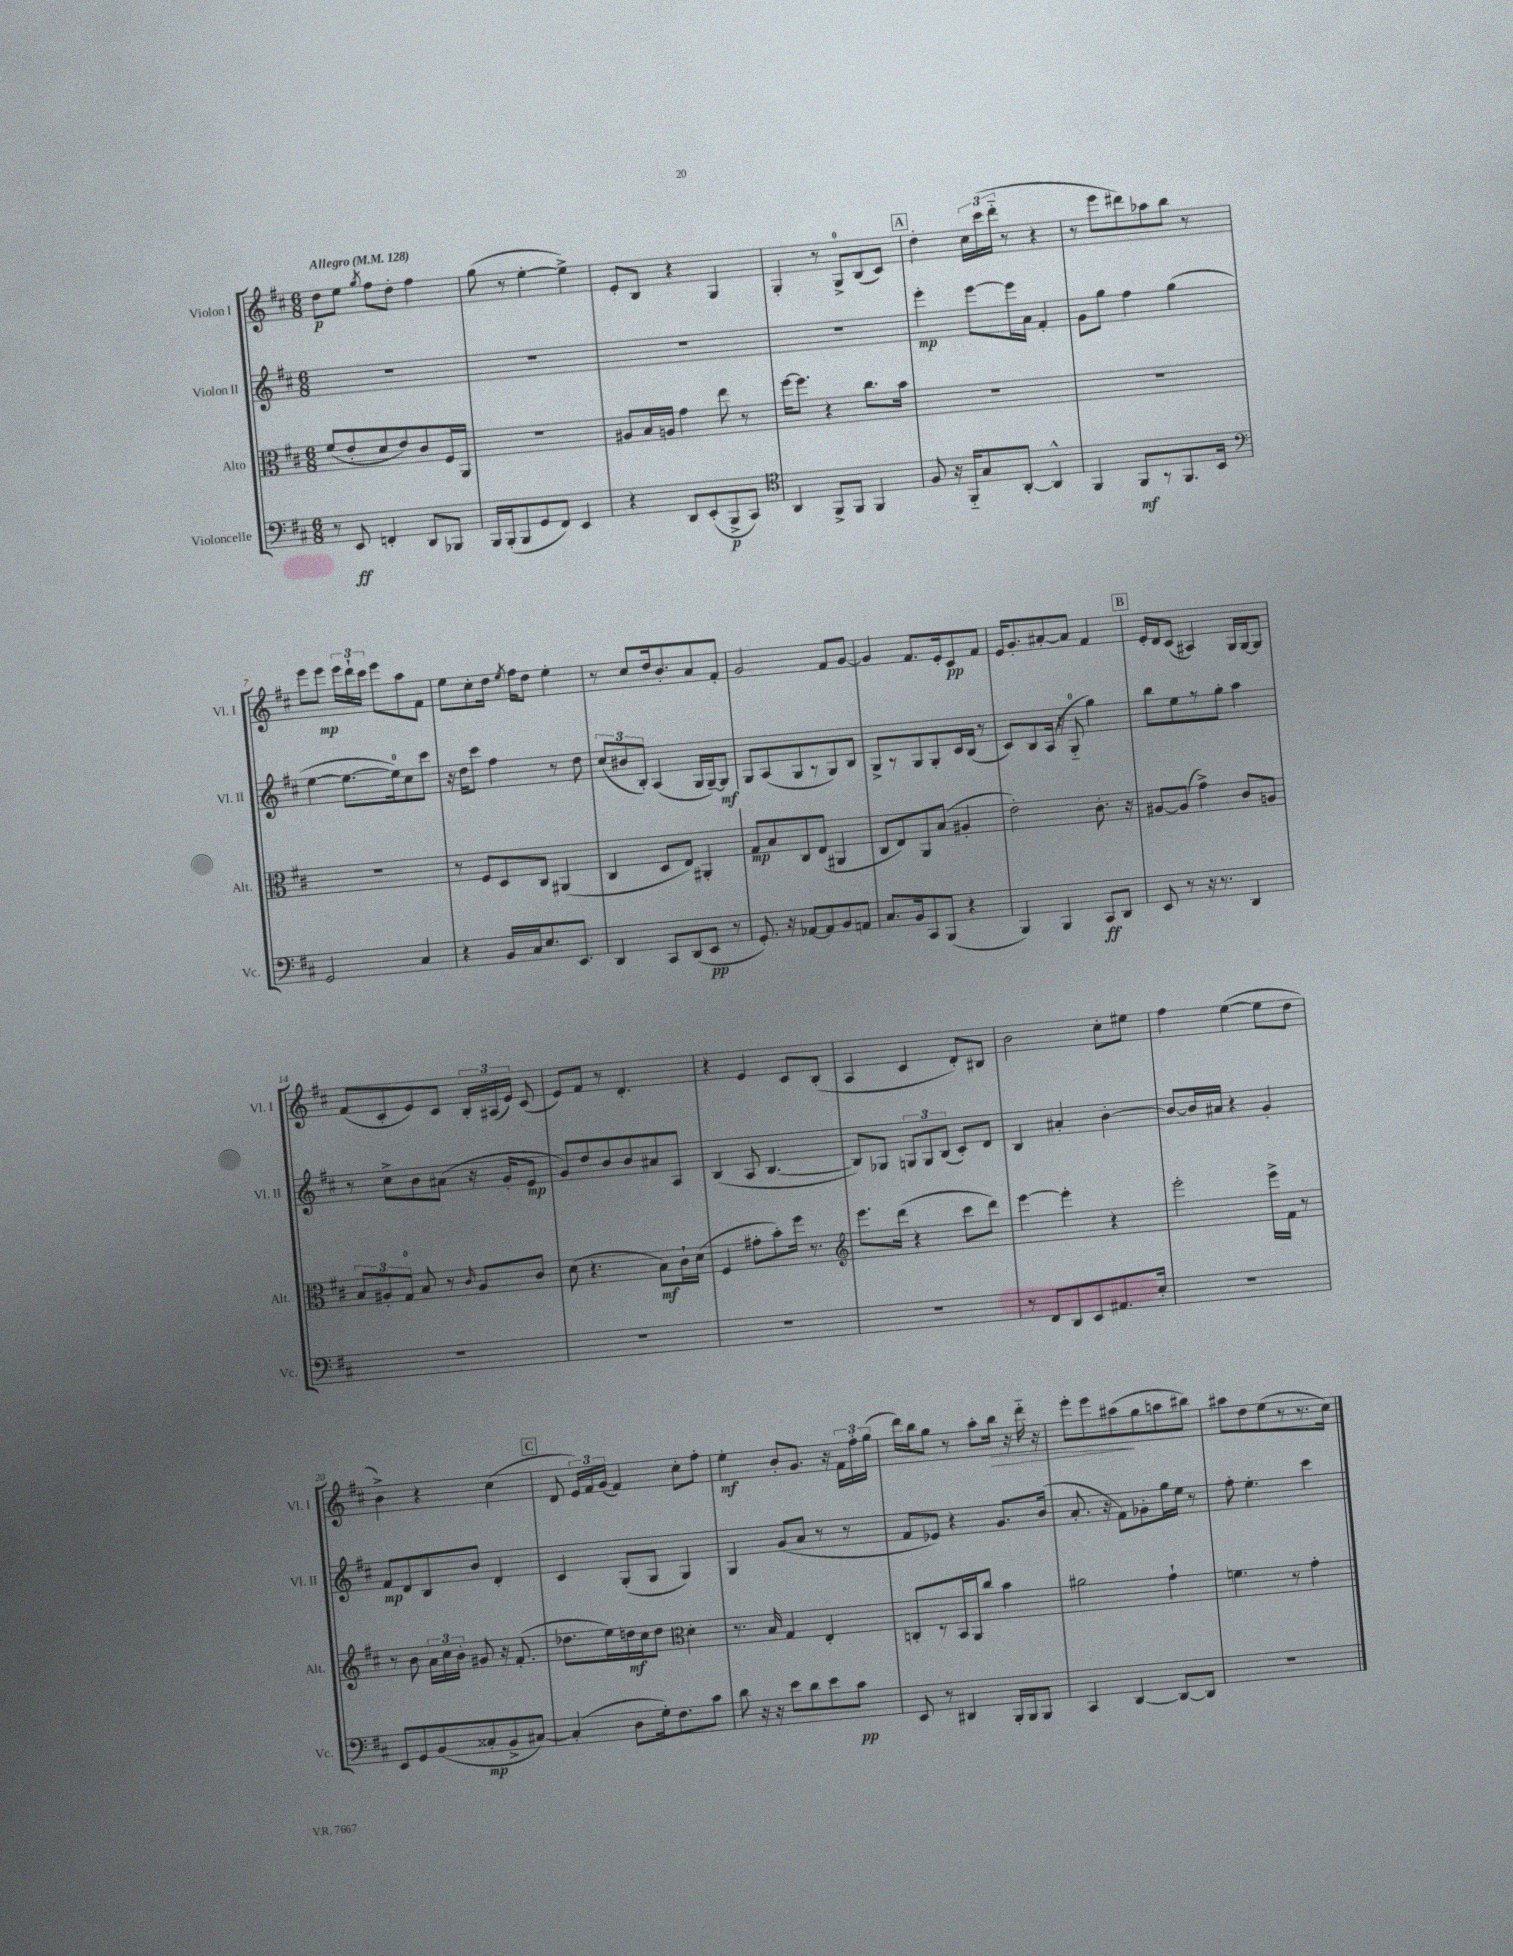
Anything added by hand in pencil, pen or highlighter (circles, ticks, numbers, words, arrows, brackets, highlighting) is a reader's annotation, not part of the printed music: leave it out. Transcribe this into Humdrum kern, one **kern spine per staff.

**kern	**dynam	**kern	**dynam	**kern	**dynam	**kern	**dynam
*part4	*part4	*part3	*part3	*part2	*part2	*part1	*part1
*staff4	*staff4	*staff3	*staff3	*staff2	*staff2	*staff1	*staff1
*I"Violoncelle	*	*I"Alto	*	*I"Violon II	*	*I"Violon I	*
*I'Vc.	*	*I'Alt.	*	*I'Vl. II	*	*I'Vl. I	*
*clefF4	*	*clefC3	*	*clefG2	*	*clefG2	*
*k[f#c#]	*	*k[f#c#]	*	*k[f#c#]	*	*k[f#c#]	*
*M6/8	*	*M6/8	*	*M6/8	*	*M6/8	*
*MM128	*	*MM128	*	*MM128	*	*MM128	*
=1	=1	=1	=1	=1	=1	=1	=1
!	!	!	!	!	!	!LO:TX:a:B:t=Allegro	!
8r	.	(8f#/L	.	2.r	.	8dd\L	p
8EE/	ff	8e'/	.	.	.	8ee\J	.
.	.	.	.	.	.	8qgg/	.
4FFn'/	.	8d/	.	.	.	8ff#\L	.
.	.	8e/)	.	.	.	8dd'\J	.
8DD/L	.	8c#/	.	.	.	4ff#\	.
8BBB-X/J	.	16F#/L	.	.	.	.	.
.	.	16AA/JJ	.	.	.	.	.
=2	=2	=2	=2	=2	=2	=2	=2
16BBB/LL	.	2.r	.	2.r	.	(8gg\	.
(16BBB'/J	.	.	.	.	.	.	.
8BBB/	.	.	.	.	.	8r	.
8GG/	.	.	.	.	.	[4ee'\	.
8FF#/J)	.	.	.	.	.	.	.
4EE/	.	.	.	.	.	4ee^\])	.
=3	=3	=3	=3	=3	=3	=3	=3
4r	.	8A#X/L	.	2.r	.	8e'/L	.
.	.	16B/L	.	.	.	8B/J	.
.	.	16An/JJ	.	.	.	.	.
8DD/L	.	4g\	.	.	.	4r	.
(8EE'/	.	.	.	.	.	.	.
8BBB^/	p	8ee\	.	.	.	4G/	.
8CC#/J)	.	8r	.	.	.	.	.
=4	=4	=4	=4	=4	=4	=4	=4
*clefC4	*	*	*	*	*	*	*
4AA/	.	[16ff#\KL	.	2.r	.	4G'/	.
.	.	8.ff#\J]	.	.	.	.	.
8FF#^/L	.	4r	.	.	.	8r	.
8FF#/J	.	.	.	.	.	8G^/L	.
4FF#/	.	8.cc#\L	.	.	.	(8B/	.
.	.	.	.	.	.	8c#/J)	.
.	.	16b\Jk	.	.	.	.	.
!!LO:REH:place=s1:t=A
=5	=5	=5	=5	=5	=5	=5	=5
8F#/	.	2.r	.	4eee'\	mp	4dd'\	.
16r	.	.	.	.	.	.	.
16FF#/KL	.	.	.	.	.	.	.
8G/	.	.	.	[8eee\L	.	24cc#\LL	.
.	.	.	.	.	.	(24ccc#\	.
.	.	.	.	.	.	24ddd\JJ	.
[8AA'/J	.	.	.	16eee\L]	.	8r	.
.	.	.	.	16a\JJ	.	.	.
4AA^^/]	.	.	.	4f#'/	.	4r	.
=6	=6	=6	=6	=6	=6	=6	=6
4FF#/	.	2.r	.	8g\L	.	8r	.
.	.	.	.	8gg\J	.	8eee\L	.
8FF#/L	mf	.	.	4ff#\	.	8ddd#X\)	.
8r	.	.	.	.	.	8aa-X\	.
8.FF#/	.	.	.	(4gg\	.	8bb\J	.
.	.	.	.	.	.	8r	.
16BB/Jk	.	.	.	.	.	.	.
!!LO:LB:g=z
=7	=7	=7	=7	=7	=7	=7	=7
*clefF4	*	*	*	*	*	*	*
2GG/	.	2.r	.	[4ee\	.	8eee\L	.
.	.	.	.	.	.	8eee\J	mp
.	.	.	.	8.ee\L_	.	24eee\LL	.
.	.	.	.	.	.	24ddd`\	.
.	.	.	.	.	.	24ccc#\JJ	.
.	.	.	.	.	.	8eee\L	.
.	.	.	.	16ee\k])	.	.	.
4C#/	.	.	.	8cc#\	.	8aa\	.
.	.	.	.	8ccc#\J	.	8f#\J	.
=8	=8	=8	=8	=8	=8	=8	=8
4r	.	8r	.	16r	.	8ee\L	.
.	.	.	.	16dd\KL	.	.	.
.	.	8F#/L	.	8ccc#\J	.	8cc#'\	.
16BB/LL	.	8D/	.	4ff#\	.	16dd\Jk	.
.	.	.	.	.	.	8qee/	.
16C#/J	.	.	.	.	.	16ff#\KL	.
8.E/	.	8C#/J	.	.	.	8dd\J	.
.	.	(4AA#X/	.	8r	.	4ee'\	.
8.EE/J	.	.	.	.	.	.	.
.	.	.	.	8dd\	.	.	.
=9	=9	=9	=9	=9	=9	=9	=9
4DD/	.	4C#/	.	(12cc#/L	.	8r	.
.	.	.	.	12b#X/	.	.	.
.	.	.	.	.	.	8cc#/L	.
.	.	.	.	12B'/J)	.	.	.
8CC#/L	.	8D/L	.	(4A/	.	16dd/k	.
.	.	.	.	.	.	8.b'/	.
(8DD/	.	8E/J)	.	.	.	.	.
8EE/J	pp	4AA#X'/	.	16G/LL	.	8a/	.
.	.	.	.	[16G~/J)	.	.	.
8r	.	.	.	8G/J]	mf	8f#'/J	.
=10	=10	=10	=10	=10	=10	=10	=10
8.GG'/)	.	8G/L	mp	8G/L	.	2g/	.
.	.	8B/	.	(8A/	.	.	.
16r	.	.	.	.	.	.	.
[8AA-X/L	.	8C#/	.	8G/	.	.	.
8AA-/]	.	(8E/J	.	8r	.	.	.
8BB/	.	4AA#X/	.	8G/)	.	8f#/L	.
8AAn/J	.	.	.	8B/J	.	[8g/J	.
=11	=11	=11	=11	=11	=11	=11	=11
8.C#/L	.	8C#/L	.	8G^/L	.	4g/]	.
.	.	8E/)	.	8r	.	.	.
16BB/k	.	.	.	.	.	.	.
8CC#/	.	8AA/	.	8G/	.	8.f#/L	.
(8BBB/J	.	(8B/J	.	8G'/	.	.	.
.	.	.	.	.	.	16e'/k	.
4r	.	4A#X'/	.	16c#/L	.	8c#/	pp
.	.	.	.	(16B/JJ	.	.	.
.	.	.	.	8r	.	8f#/J	.
=12	=12	=12	=12	=12	=12	=12	=12
4BBB/)	.	2e'\)	.	8c#/L)	.	16e/KL	.
.	.	.	.	.	.	8.g'/	.
.	.	.	.	8B/	.	.	.
4BBB/	.	.	.	(16A/Jk	.	[8a#X'/	.
.	.	.	.	16r	.	.	.
.	.	.	.	8G/	.	8a#/J]	.
8CC#/L	ff	8.c#'\	.	4gg\)	.	4f#/	.
8DD/J	.	.	.	.	.	.	.
.	.	16r	.	.	.	.	.
!!LO:REH:place=s1:t=B
=13	=13	=13	=13	=13	=13	=13	=13
8EE/	.	[8A#X/L	.	8bb\L	.	16e'/LL	.
.	.	.	.	.	.	16d/J	.
8r	.	(8A#/J]	.	8ee\	.	(8c#/J	.
16r	.	4g^\)	.	8r	.	4A#X/)	.
8.r	.	.	.	.	.	.	.
.	.	.	.	8gg'\J	.	.	.
4DD/	.	8c#/L	.	4aa\	.	16G/LL	.
.	.	.	.	.	.	[16G/J	.
.	.	8An/J	.	.	.	8G/J]	.
!!LO:LB:g=z
=14	=14	=14	=14	=14	=14	=14	=14
2.r	.	12B/L	.	8r	.	(8f#/L	.
.	.	12A#X'/	.	.	.	.	.
.	.	.	.	8cc#^\L	.	8c#'/	.
.	.	12G/J	.	.	.	.	.
.	.	8B/	.	8b\	.	8e/)	.
.	.	8r	.	(8a#X\J	.	8c#/J	.
.	.	16qqc#/	.	.	.	.	.
.	.	8A#/L	.	16r	.	24B'/LL	.
.	.	.	.	.	.	(24A#X/	.
.	.	.	.	16g'/KL	.	.	.
.	.	.	.	.	.	24e/JJ)	.
.	.	8c#/J	.	8e/J	mp	(8c#/	.
=15	=15	=15	=15	=15	=15	=15	=15
2.r	.	(8d\	.	8g/L)	.	8e/L)	.
.	.	4.r	.	8dd/	.	8f#/J	.
.	.	.	.	8b/	.	8r	.
.	.	.	.	8b/	.	4.d'/	.
.	.	8B\L)	mf	8a#X/	.	.	.
.	.	16c#`\L	.	8A/J	.	.	.
.	.	(16d\JJ	.	.	.	.	.
=16	=16	=16	=16	=16	=16	=16	=16
2.r	.	4F#/	.	(4B/	.	4r	.
.	.	8g#X'\L	.	8A/	.	4e/	.
.	.	8b'\)	.	[4.B/	.	.	.
.	.	16ff#\Jk	.	.	.	8c#/L	.
.	.	8.r	.	.	.	.	.
.	.	.	.	.	.	(8B'/J	.
=17	=17	=17	=17	=17	=17	=17	=17
*	*	*clefG2	*	*	*	*	*
2.r	.	8.eee\L	.	8B/L])	.	4A/	.
.	.	.	.	8G-X/J	.	.	.
.	.	(16ddd\Jk	.	.	.	.	.
.	.	4r	.	12Gn/L	.	4c#/	.
.	.	.	.	12G/	.	.	.
.	.	.	.	(12B/J	.	.	.
.	.	8ccc#\L	.	8c#'/L)	.	8d'/L)	.
.	.	8ddd\J)	.	8d/J	.	8B#X/J	.
=18	=18	=18	=18	=18	=18	=18	=18
8r	.	[4eee\	.	4B/	.	2b\	.
8FF#/L	.	.	.	.	.	.	.
8DD/	.	4eee'\]	.	4a#X'/	.	.	.
8EE/	.	.	.	.	.	.	.
8.AA#X/	.	4r	.	[4b'\	.	8cc#'\L	.
.	.	.	.	.	.	8ee#X\J	.
16E'/Jk	.	.	.	.	.	.	.
=19	=19	=19	=19	=19	=19	=19	=19
2.r	.	2eee'\	.	8b/L_	.	4ff#\	.
.	.	.	.	16b/L]	.	.	.
.	.	.	.	16a#X/JJ	.	.	.
.	.	.	.	4r	.	([4ee\	.
.	.	16eee^\LL	.	4g'/	.	8ee\L]	.
.	.	16f#\JJ	.	.	.	.	.
.	.	8r	.	.	.	8dd\J	.
!!LO:LB:g=z
=20	=20	=20	=20	=20	=20	=20	=20
8EE/L	.	8r	.	8f#/L	mp	4b^\)	.
8GG/	.	8b\	.	8d/	.	.	.
(8BB/	.	24a\LL	.	8B/	.	4r	.
.	.	24cc#\	.	.	.	.	.
.	.	24b'\JJ	.	.	.	.	.
8C##X'/	mp	8g#X/	.	8b/J	.	.	.
8BB^/	.	16r	.	4d'/	.	(4cc#\	.
.	.	(8.f#'/	.	.	.	.	.
[8C#X/J)	.	.	.	.	.	.	.
!!LO:REH:place=s1:t=C
=21	=21	=21	=21	=21	=21	=21	=21
(4C#'/]	.	8.dd-X\L	.	4c#/	.	8d/	.
.	.	.	.	.	.	24e/LL)	.
.	.	.	.	.	.	24f#/	.
.	.	16ee\L)	.	.	.	.	.
.	.	.	.	.	.	(24g/JJ	.
8D\L	.	16ddn\	mf	(8G'/L	.	4f#/)	.
.	.	16cc#\J	.	.	.	.	.
16G'\k)	.	8dd\J	.	8G/J	.	.	.
8.F#\	.	.	.	.	.	.	.
*	*	*clefC3	*	*	*	*	*
.	.	4d'\	.	4G/)	.	8cc#'\L	.
8c#\J	.	.	.	.	.	8ff#'\J	.
=22	=22	=22	=22	=22	=22	=22	=22
8d\	.	8.r	.	4G/	.	4ee'\	mf
16r	.	.	.	.	.	.	.
16r	.	16B/	.	.	.	.	.
8e\L	.	4G/	.	(8g/L	.	8b'/L	.
8d\	.	.	.	8a/J	.	8.g/J	.
8e\	.	4E'/	.	8r	.	.	.
.	.	.	.	.	.	16r	.
8c#\J	pp	.	.	8r	.	24f#\LL	.
.	.	.	.	.	.	24ff#'\	.
.	.	.	.	.	.	(24gg\JJ	.
=23	=23	=23	=23	=23	=23	=23	=23
8EE/	.	8Cn'/L	.	8f#/L	.	16ddd\LL)	.
.	.	.	.	.	.	16bb\J	.
8r	.	8r	.	8e-X/J)	.	8gg\J	.
4DD#X/	.	16BB/L	.	4r	.	8r	.
.	.	16AA/J	.	.	.	.	.
.	.	8cc#/J	.	.	.	8aa'\L	.
!	!	!	!	!	!	!	!LO:HP:b
16BBB'/LL	.	4b\	.	8.g/L	.	16bb\Jk	>
16BBB/J	.	.	.	.	.	16r	.
8BBB/J	.	.	.	.	.	16ddd\	.
.	.	.	.	(16b/Jk	.	16r	.
=24	=24	=24	=24	=24	=24	=24	=24
4CC#/	.	2a#X\	.	8.a'/	.	8eee'\L	.
.	.	.	.	.	.	8eee\	.
.	.	.	.	16r	.	.	.
[4DD/	.	.	.	8f#\L)	.	(8aa#X\	.
.	.	.	.	8g-X'\	.	8gg\	]
8DD/L_	.	4g`\	.	16gg\L	.	8aan\	.
.	.	.	.	16ee\JJ	.	.	.
8DD/J]	.	.	.	8r	.	8bb#X\J)	.
=25	=25	=25	=25	=25	=25	=25	=25
2.r	.	4.fn\	.	8ff#'\	.	8aa#X\L	.
.	.	.	.	4.ee'\	.	8dd\	.
.	.	.	.	.	.	(8ee\	.
.	.	8r	.	.	.	8r	.
.	.	4g'\	.	4ccc#\	.	8.r	.
.	.	.	.	.	.	16cc#\Jk)	.
==	==	==	==	==	==	==	==
*-	*-	*-	*-	*-	*-	*-	*-
